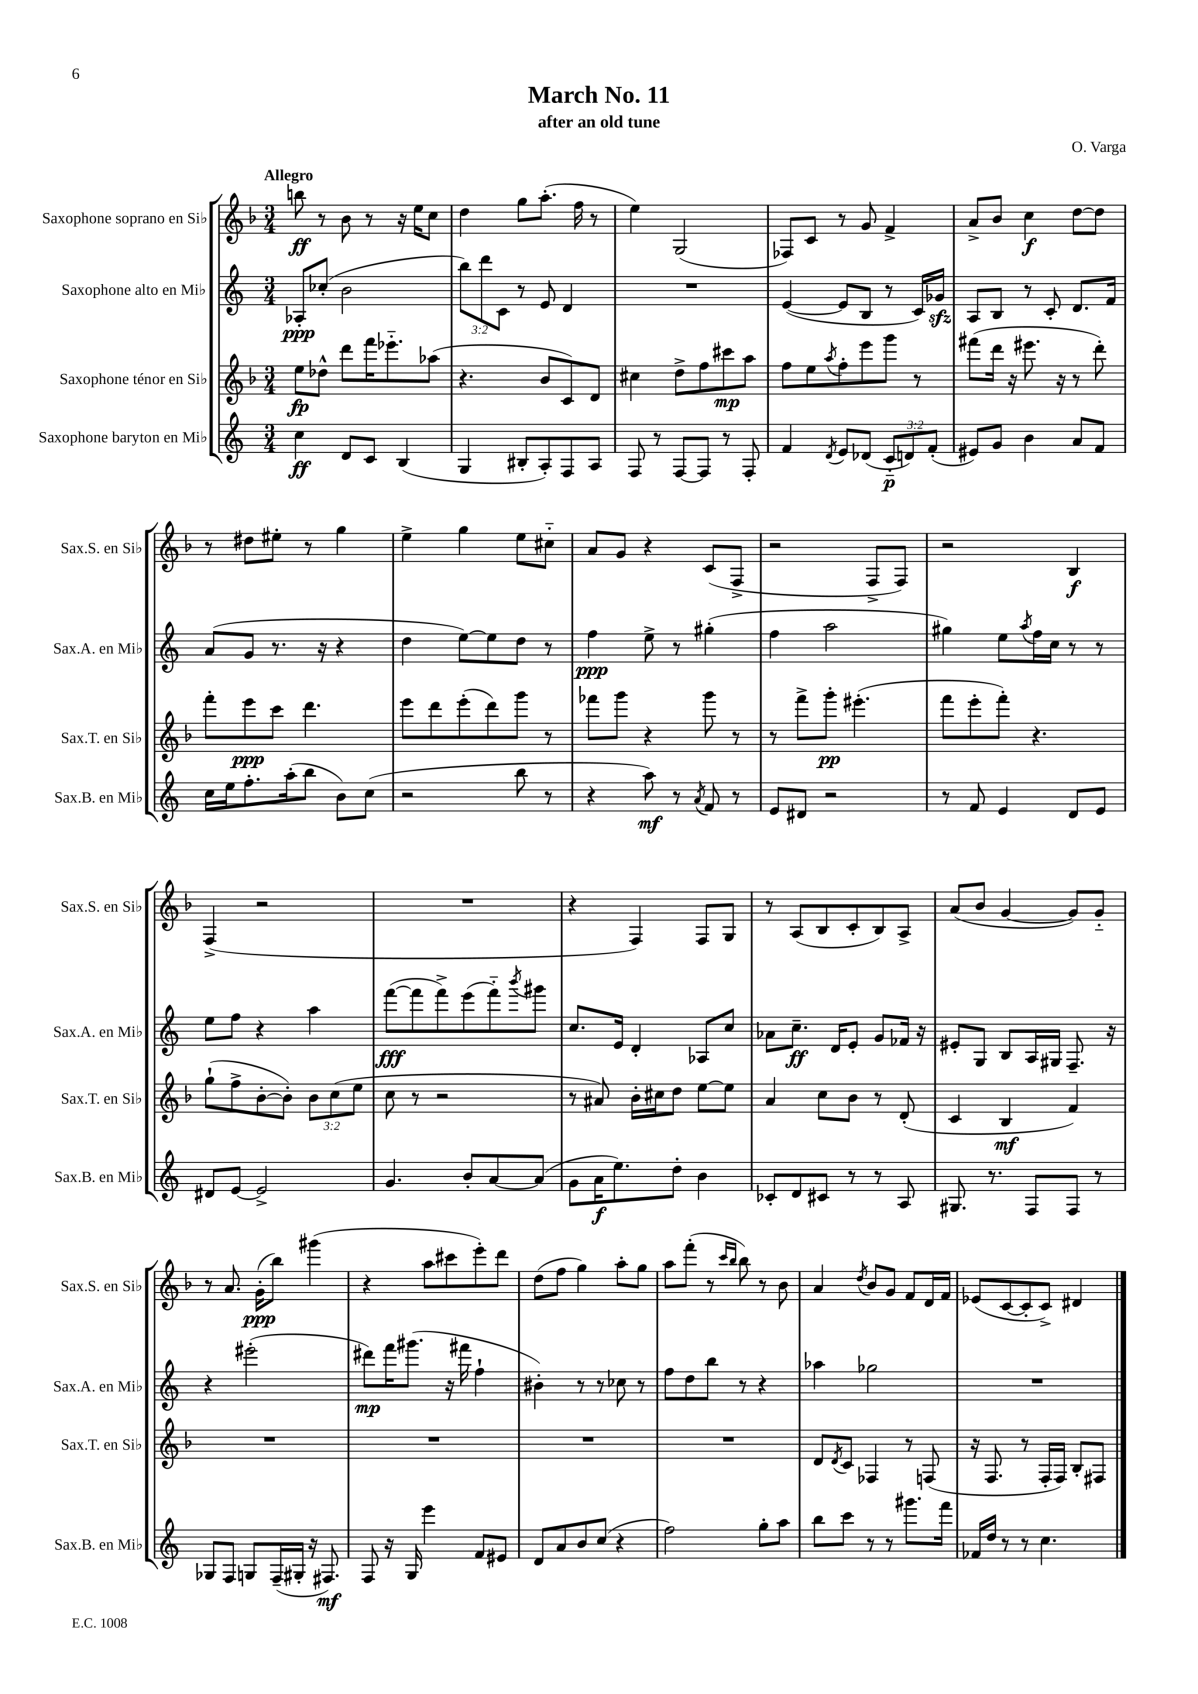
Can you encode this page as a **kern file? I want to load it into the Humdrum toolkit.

**kern	**kern	**kern	**kern
*staff4	*staff3	*staff2	*staff1
*clefG2	*clefG2	*clefG2	*clefG2
*k[]	*k[b-]	*k[]	*k[b-]
*M3/4	*M3/4	*M3/4	*M3/4
4cc	8ee	8A-'	8bb
.	8dd-^^	(8cc-'	8r
8d	8ddd	2b	8b-
8c	16fff	.	8r
.	8.eee-'~	.	.
(4B	.	.	16r
.	.	.	16ee
.	(8aa-	.	8cc
=	=	=	=
4G	4.r	12bb)	4dd
.	.	12ddd	.
.	.	12c	.
8B#'	.	8r	8gg
8A')	8b-	8e	(8.aa'
8F	8c)	4d	.
.	.	.	16ff
8A	8d	.	8r
=	=	=	=
8F	4cc#	2.r	4ee)
8r	.	.	.
[8F	8dd^	.	(2G
8F]	8ff	.	.
8r	8ccc#	.	.
8F'	8aa	.	.
=	=	=	=
4f	8ff	([4e	8F-)
.	8ee	.	8c
8qd	8qaa	.	.
8e	8ff'	8e]	8r
(8d-	8eee	8B	8g
12c'~	8ggg	8r	4f^
12d)	.	.	.
.	8r	16c)	.
(12f'	.	.	.
.	.	16g-	.
=	=	=	=
8e#)	(8fff#	8A	8a^
8g	16ddd	8B	8b-
.	16r	.	.
4b	8.eee#	8r	4cc
.	.	8c'	.
.	16r	.	.
8a	8r	8.d	[8dd
8f	8ddd')	.	8dd]
.	.	16f	.
=	=	=	=
16cc	8fff'	(8a	8r
16ee	.	.	.
8.ff'	8eee	8g	8dd#
.	8ccc	8.r	8ee#'
(16aa'	.	.	.
8bb	4.ddd	.	8r
.	.	16r	.
8b)	.	4r	4gg
(8cc	.	.	.
=	=	=	=
2r	8eee	4dd	4ee^
.	8ddd	.	.
.	(8eee'	[8ee)	4gg
.	8ddd)	8ee]	.
8bb	8ggg	8dd	8ee
8r	8r	8r	8cc#'~
=	=	=	=
4r	8fff-	4ff	8a
.	8ggg	.	8g
8aa)	4r	8ee^	4r
8r	.	8r	.
8qa	.	.	.
8f	8ggg	(4gg#'	(8c
8r	8r	.	8F^
=	=	=	=
8e	8r	4ff	2r
8d#	8fff^	.	.
2r	8ggg'	2aa	.
.	(4.eee#'	.	.
.	.	.	8F^
.	.	.	8F)
=	=	=	=
8r	8fff	4gg#)	2r
8f	8eee'	.	.
4e	8fff')	8ee	.
.	.	8qaa	.
.	4.r	16ff	.
.	.	16cc	.
8d	.	8r	4B-
8e	.	8r	.
=	=	=	=
8d#	(8gg`	8ee	(4F^
[8e	8ff^	8ff	.
2e^]	[8b-'	4r	2r
.	8b-'])	.	.
.	12b-	4aa	.
.	(12cc	.	.
.	12ee	.	.
=	=	=	=
4.g	8cc	([8fff	2.r
.	8r	8fff]	.
.	2r	8fff^)	.
8b'	.	(8eee	.
[8a	.	8fff'~)	.
.	.	8qbbb	.
(8a]	.	8ggg#	.
=	=	=	=
8g	8r	8.cc	4r
16a	8a#)	.	.
8.ee)	.	16e	.
.	16b-'	4d'	4F)
.	16cc#	.	.
8dd'	8dd	.	.
4b	[8ee	8A-	8F
.	8ee]	8cc	8G
=	=	=	=
8c-'	4a	8a-	8r
8d	.	8.cc~	(8A
8c#	8cc	.	8B-
.	.	16d	.
8r	8b-	8e'	8c'
8r	8r	8g	8B-)
8A	(8d'	16f-	8A^
.	.	16r	.
=	=	=	=
8.G#	4c	8e#'	(8a
.	.	8G	8b-
8.r	.	.	.
.	4B-	8B	[4g
8F	.	16A	.
.	.	16G#	.
8F	4f)	8.F~	8g])
8r	.	.	8g'~
.	.	16r	.
=	=	=	=
8G-	2.r	4r	8r
8F	.	.	8.a
8G	.	(2eee#'	.
.	.	.	(16g'
(16F~	.	.	8bb-)
16G#'	.	.	.
16r	.	.	(4ggg#
8.F#)	.	.	.
=	=	=	=
8F	2.r	8ddd#)	4r
16r	.	16fff	.
16G	.	(8.ggg#	.
4eee	.	.	8aa
.	.	16r	8ccc#
.	.	16fff#	.
8f	.	4ff`	8eee')
8e#	.	.	8ddd
=	=	=	=
8d	2.r	4b#')	(8dd
8a	.	.	8ff
8b	.	8r	4gg)
(8cc	.	8r	.
4r	.	8cc-	8aa'
.	.	8r	8gg
=	=	=	=
2ff)	2.r	8ff	8aa
.	.	8dd	(8fff'
.	.	8bb	8r
.	.	.	16qqccc
.	.	.	16qqbb-
.	.	8r	8bb-)
8gg'	.	4r	8r
8aa	.	.	8b-
=	=	=	=
8bb	8d	4aa-	4a
.	8qd	.	.
8ccc	8c	.	.
.	.	.	8qdd
8r	4F-	2gg-	8b-
8r	.	.	8g
8.ggg#	8r	.	8f
.	(8F	.	16d
16fff	.	.	16f
=	=	=	=
16f-	16r	2.r	(8e-
16dd	8.F	.	.
8r	.	.	[8c
8r	8r	.	8c']
4.cc	16F'	.	8c^)
.	16F)	.	.
.	8B-'	.	4d#
.	8F#	.	.
==	==	==	==
*-	*-	*-	*-
